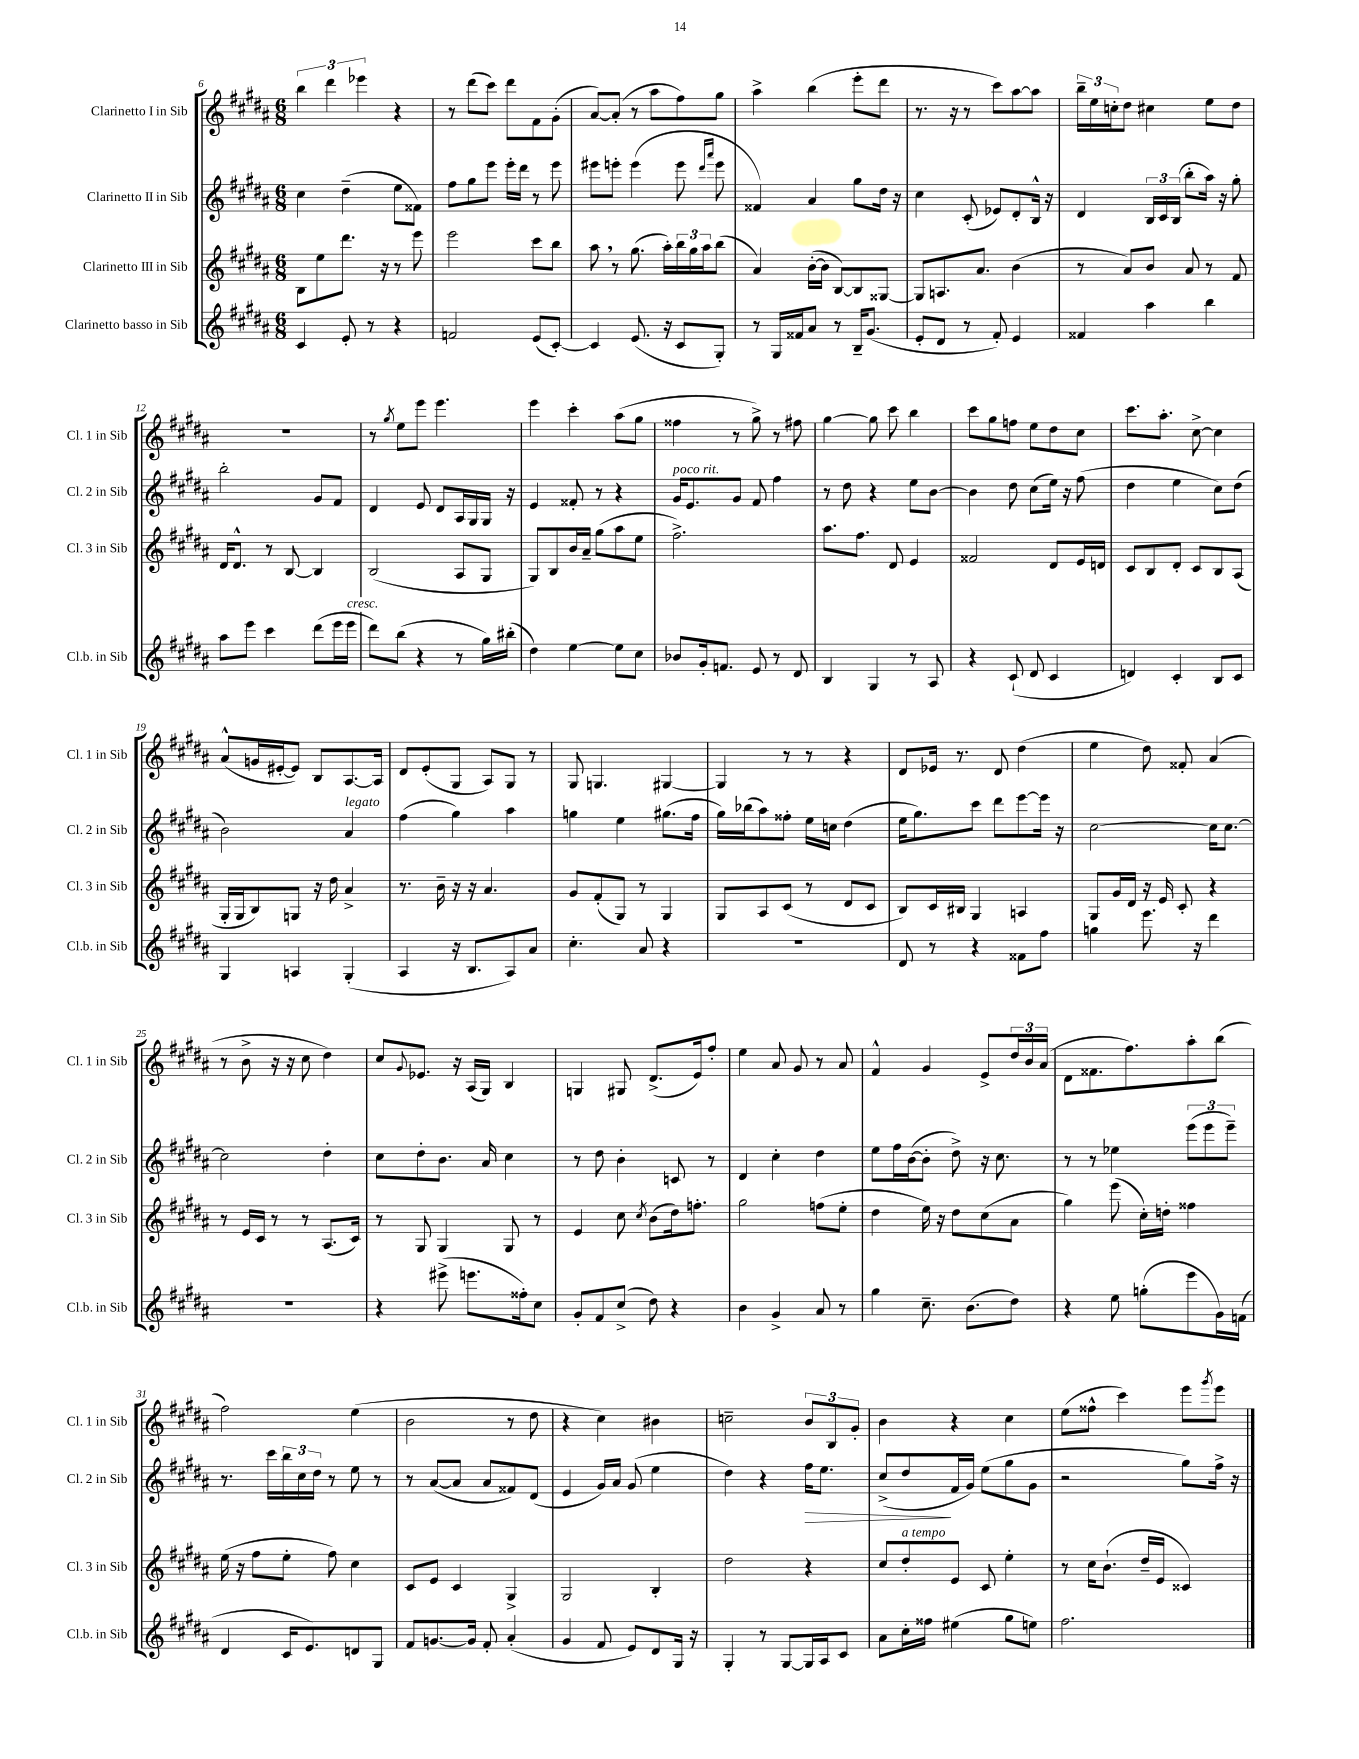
<<
\new StaffGroup <<
\new Staff = "s0" \with { instrumentName = "Clarinetto I in Sib" shortInstrumentName = "Cl. 1 in Sib" } {
    \clef treble \key b \major \numericTimeSignature \time 6/8
    \tuplet 3/2 { b''4 dis'''4 ees'''4 } r4 |
    r8 dis'''8( cis'''8) dis'''8 fis'8 gis'8-.( |
    ais'8~) ais'8-.( r8 ais''8 fis''8) gis''8 |
    ais''4-> b''4( e'''8-. dis'''8 |
    r8. r16 r8 cis'''8) ais''8~ ais''8 |
    \tuplet 3/2 { b''16-- e''16 c''16-. } dis''8 cis''4 e''8 dis''8 |
    R2. |
    r8 \acciaccatura { gis''8 } e''8 e'''8 e'''4. |
    e'''4 cis'''4-. ais''8( gis''8 |
    fisis''4 r8 gis''8->) r8 fis''8 |
    gis''4~ gis''8 cis'''8 b''4 |
    cis'''8 gis''8 f''8 e''8 dis''8 cis''8 |
    cis'''8. ais''8.-. cis''8~-> cis''4 |
    ais'8-^( g'16 eis'16~-. eis'8) b8 ais8.~ ais16 |
    dis'8 e'8-.( gis8 ais8) gis8 r8 |
    gis8 g4. gis4~ |
    gis4 r8 r8 r4 |
    dis'8 ees'16 r8. dis'8 dis''4( |
    e''4 dis''8) fisis'8-. ais'4( |
    r8 b'8-> r16 r16 cis''8 dis''4) |
    cis''8 \appoggiatura { gis'8 } ees'8. r16 ais16( gis16) b4 |
    g4 gis8 dis'8.->( e'16) fis''8-. |
    e''4 ais'8 gis'8 r8 ais'8 |
    fis'4-^ gis'4 e'8-> \tuplet 3/2 { dis''16 b'16 ais'16( } |
    dis'8 fisis'8. fis''8.) ais''8-. b''8( |
    fis''2) e''4( |
    b'2 r8 dis''8 |
    r4 cis''4) bis'4 |
    c''2-- \tuplet 3/2 { b'8 b8 gis'8-. } |
    b'4 r4 cis''4 |
    e''8( fisis''8-^ cis'''4) e'''8 \acciaccatura { gis'''8 } e'''8 \bar "|." |
}
\new Staff = "s1" \with { instrumentName = "Clarinetto II in Sib" shortInstrumentName = "Cl. 2 in Sib" } {
    \clef treble \key b \major \numericTimeSignature \time 6/8
    cis''4 dis''4--( e''8 fisis'8) |
    fis''8 gis''8 e'''8 e'''16-. dis'''16 r8 e'''8 |
    eis'''8 e'''8-. e'''4( e'''8 \grace { dis'''16 ais'''16 } e'''8 |
    fisis'4) ais'4 gis''8 dis''16 r16 |
    cis''4 cis'8-.( ees'8) dis'8-. b16-^ r16 |
    dis'4 \tuplet 3/2 { b16 cis'16 b16( } b''8-. ais''16) r16 gis''8-. |
    b''2-. gis'8 fis'8 |
    dis'4 e'8 dis'8 ais16 gis16 gis16 r16 |
    e'4 fisis'8-. r8 r4 |
    gis'16^\markup { \italic "poco rit." } e'8. gis'8 fis'8 fis''4 |
    r8 dis''8 r4 e''8 b'8~ |
    b'4 dis''8 cis''8( e''16) r16 fis''8( |
    dis''4 e''4 cis''8) dis''8( |
    b'2) ais'4^\markup { \italic "legato" } |
    fis''4( gis''4) ais''4 |
    g''4 e''4 gis''8.( fis''16 |
    gis''16) bes''16( ais''8) fisis''8-. e''16 c''16 dis''4( |
    e''16 gis''8.) cis'''8 dis'''8 e'''8~ e'''16 r16 |
    cis''2~ cis''16 cis''8.~ |
    cis''2 dis''4-. |
    cis''8 dis''8-. b'8. ais'16 cis''4 |
    r8 dis''8 b'4-. c'8 r8 |
    dis'4 cis''4-. dis''4 |
    e''8 fis''16 b'16~( b'8-. dis''8->) r16 cis''8. |
    r8 r8 ees''4 \tuplet 3/2 { e'''8( e'''8 e'''8--) } |
    r8. cis'''16 \tuplet 3/2 { b''16 cis''16 dis''16 } r8 e''8 r8 |
    r8 ais'8~( ais'8 ais'8 fisis'8) dis'8( |
    e'4 gis'16) ais'16 gis'8( e''4 |
    dis''4) r4 fis''16\> e''8. |
    cis''8->( dis''8\! fis'16 gis'16) e''8( gis''8 gis'8 |
    r2 gis''8) fis''16-> r16 \bar "|." |
}
\new Staff = "s2" \with { instrumentName = "Clarinetto III in Sib" shortInstrumentName = "Cl. 3 in Sib" } {
    \clef treble \key b \major \numericTimeSignature \time 6/8
    b8 e''8 dis'''8. r16 r8 e'''8 |
    e'''2 cis'''8 b''8 |
    ais''8 \breathe r8 gis''8.( ais''16-.) \tuplet 3/2 { b''16 gis''16 ais''16 } b''8( |
    ais'4) b'16~-.( b'16 b8~) b8 gisis8~ |
    gisis8 a8. ais'8. b'4( |
    r8 ais'8) b'8 ais'8 r8 fis'8 |
    dis'16 dis'8.-^ r8 b8~ b4 |
    b2( ais8 gis8 |
    gis8) b8 b'16 ais'16-- gis''8( ais''8 e''8 |
    fis''2.->) |
    ais''8. fis''8. dis'8 e'4 |
    fisis'2 dis'8 e'16 d'16 |
    cis'8 b8 dis'8-. cis'8 b8 ais8( |
    gis16-. gis16 b8) g8 r16 dis''16 ais'4-> |
    r8. b'16-- r16 r16 ais'4. |
    gis'8 fis'8-.( gis8) r8 gis4 |
    gis8 ais8 cis'8( r8 dis'8 cis'8 |
    b8) cis'16 bis16 gis4 a4 |
    gis8 gis'16 dis'16 r16 e'16 cis'8-. r4 |
    r8 e'16 cis'16 r8 r8 ais8.( cis'16) |
    r8 gis8 gis4 gis8 r8 |
    e'4 cis''8 \acciaccatura { cis''8 } b'8( dis''16) f''8.-. |
    gis''2 f''8( e''8-. |
    dis''4 e''16) r16 dis''8 cis''8( ais'8 |
    gis''4) e'''8( cis''16-.) d''16-. fisis''4 |
    e''16( r16 fis''8 e''8-. fis''8) cis''4 |
    cis'8 e'8 cis'4 gis4-> |
    gis2 b4-. |
    dis''2 r4 |
    cis''8 dis''8-.^\markup { \italic "a tempo" } e'8 cis'8 e''4-. |
    r8 cis''16 b'8.-!( dis''16-- e'16 cisis'4) \bar "|." |
}
\new Staff = "s3" \with { instrumentName = "Clarinetto basso in Sib" shortInstrumentName = "Cl.b. in Sib" } {
    \clef treble \key b \major \numericTimeSignature \time 6/8
    cis'4 e'8-. r8 r4 |
    f'2 e'8( cis'8~-.) |
    cis'4 e'8.( r16 cis'8 gis8-.) |
    r8 gis16 fisis'16 ais'8 r8 b16-- gis'8.( |
    e'8-. dis'8 r8 fis'8-.) e'4 |
    fisis'4 ais''4 b''4 |
    ais''8 e'''8 cis'''4 dis'''8( e'''16 e'''16^\markup { \italic "cresc." } |
    dis'''8) b''8( r4 r8 gis''16) bis''16-.( |
    dis''4) e''4~ e''8 cis''8 |
    bes'8 gis'16-. f'8. e'8 r8 dis'8 |
    b4 gis4 r8 ais8 |
    r4 cis'8-!( dis'8 cis'4 |
    d'4) cis'4-. b8 cis'8 |
    gis4 a4 gis4-.( |
    ais4 r16 b8. ais8) ais'8 |
    cis''4.-. ais'8 r4 |
    R2. |
    dis'8 r8 r4 fisis'8 fis''8 |
    g''4 e'''8. r16 dis'''4 |
    R2. |
    r4 eis'''8->( e'''8. fisis''16-.) cis''8 |
    gis'8-. fis'8 cis''8->( dis''8) r4 |
    b'4 gis'4-> ais'8 r8 |
    gis''4 cis''8.-- b'8.( dis''8) |
    r4 e''8 g''8-.( e'''8 gis'16) f'16( |
    dis'4 cis'16 e'8.) d'8 gis8 |
    fis'8 g'8.~ g'16 fis'8-. ais'4-.( |
    gis'4 fis'8 e'8) dis'8 gis16 r16 |
    gis4-. r8 gis8~ gis16 ais16 cis'8 |
    ais'8 cis''16-. fisis''16 eis''4( gis''8 e''8) |
    fis''2. \bar "|." |
}
>>
>>
\layout { \context { \Score currentBarNumber = #6 } }
